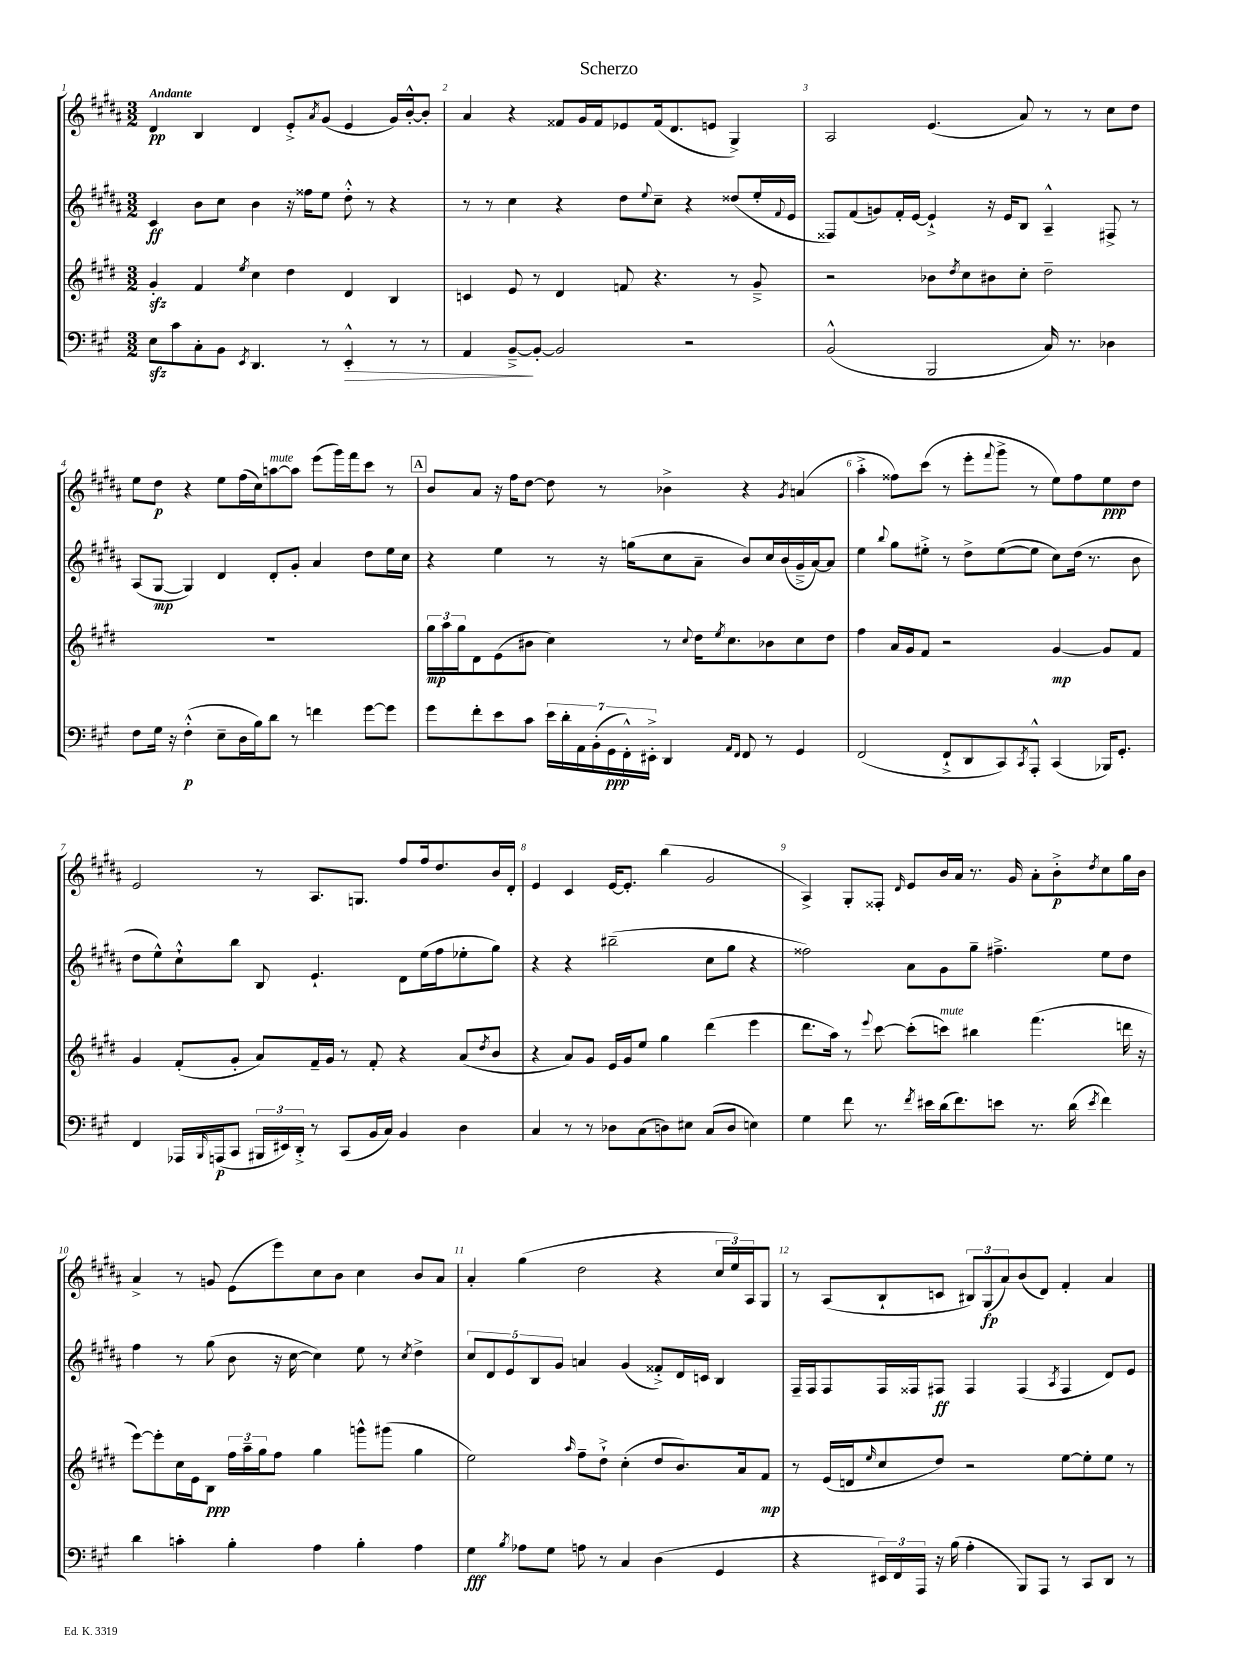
\header { title = "Scherzo" }
<<
\new StaffGroup <<
\new Staff = "s0" {
    \clef treble \key b \major \numericTimeSignature \time 3/2 \tempo "Andante"
    dis'4\pp b4 dis'4 e'8-.-> \acciaccatura { ais'8 } gis'8( e'4 gis'16) b'16~-.-^ b'8-. |
    ais'4 r4 fisis'8 gis'16 fisis'16 ees'8 fisis'16( dis'8. e'8 gis4->) |
    ais2 e'4.( ais'8) r8 r8 cis''8 dis''8 |
    e''8 dis''8\p r4 e''8 fis''16( cis''16) a''8~^\markup { \italic "mute" } a''8 e'''8( gis'''16) fis'''16 cis'''8 r8 |
    \mark \markup { \box "A" } b'8 ais'8 r16 fis''16 dis''8~ dis''8 r8 bes'4-> r4 \acciaccatura { gis'8 } a'4( |
    ais''4-.-> fisis''8) cis'''8( r8 e'''8-. \appoggiatura { fis'''8 } gis'''8-> r8 e''8) fisis''8 e''8\ppp dis''8 |
    e'2 r8 ais8. g8. fis''8 fis''16 dis''8. b'16 dis'16-. |
    e'4 cis'4 e'16~ e'8.-. b''4( gis'2 |
    ais4->) gis8-. fisis8-. \grace { dis'16 } e'8 b'16 ais'16 r8. gis'16 ais'8-. b'8-.->\p \acciaccatura { dis''8 } cis''8 gis''16 b'16 |
    ais'4-> r8 g'8 e'8( e'''8) cis''8 b'8 cis''4 b'8 ais'8 |
    ais'4-. gis''4( dis''2 r4 \tuplet 3/2 { cis''16 e''16) ais16 } gis8 |
    r8 ais8( b8-! c'8 \tuplet 3/2 { bis8) gis8\fp( ais'8) } b'8( dis'8) fis'4-. ais'4 \bar "|." |
}
\new Staff = "s1" {
    \clef treble \key b \major \numericTimeSignature \time 3/2
    cis'4\ff b'8 cis''8 b'4 r16 fisis''16 e''8 dis''8-.-^ r8 r4 |
    r8 r8 cis''4 r4 dis''8 \appoggiatura { e''8 } cis''8-- r4 disis''8( e''16-. \appoggiatura { fis'8 } e'16 |
    fisis8) fis'8( g'8) fis'16-. e'16~ e'4-!-> r16 e'16 b8 ais4---^ fis8-> r8 |
    ais8( gis8~\mp gis4) dis'4 dis'8-. gis'8-. ais'4 dis''8 e''16 cis''16 |
    \mark \markup { \box "A" } r4 e''4 r8 r16 g''16( cis''8 ais'8-- b'8) cis''16 b'16( gis'16---> ais'16~) ais'8 |
    e''4 \appoggiatura { b''8 } gis''8 eis''8-.-> r8 dis''8-> eis''8~( eis''8 cis''8) dis''16( r8. b'8 |
    dis''8 e''8-^) cis''8-!-^ b''8 b8 e'4.-! dis'8 e''16( fis''16 ees''8-. gis''8) |
    r4 r4 bis''2--( cis''8 gis''8 r4 |
    fisis''2) ais'8 gis'8 gis''8-- fis''4.---> e''8 dis''8 |
    fis''4 r8 gis''8( b'8 r16 cis''16~ cis''4) e''8 r8 \acciaccatura { cis''8 } dis''4-> |
    \tuplet 5/4 { cis''8 dis'8 e'8 b8 gis'8 } a'4 gis'4( fisis'8-.->) dis'16 c'16 b4 |
    fis16-- fis16 fis8 fis16 fisis16 fis8\ff fis4 fis4( \acciaccatura { ais8 } fis4 dis'8) e'8 \bar "|." |
}
\new Staff = "s2" {
    \clef treble \key e \major \numericTimeSignature \time 3/2
    gis'4-.\sfz fis'4 \acciaccatura { e''8 } cis''4 dis''4 dis'4 b4 |
    c'4 e'8 r8 dis'4 f'8 r4. r8 gis'8---> |
    r2 bes'8 \acciaccatura { dis''8 } cis''8 bis'8 cis''8-. dis''2-- |
    R1. |
    \mark \markup { \box "A" } \tuplet 3/2 { gis''16\mp a''16 gis''16 } dis'8 e'8( bis'8 cis''4) r8 \appoggiatura { cis''8 } dis''16 \acciaccatura { e''8 } cis''8. bes'8 cis''8 dis''8 |
    fis''4 a'16 gis'16 fis'8 r2 gis'4~\mp gis'8 fis'8 |
    gis'4 fis'8-.( gis'8-. a'8) fis'16-- gis'16 r8 fis'8-. r4 a'8( \acciaccatura { dis''8 } b'8 |
    r4 a'8) gis'8 e'16 gis'16 e''8 gis''4 dis'''4( e'''4 |
    dis'''8. a''16) r8 \appoggiatura { e'''8 } cis'''8~ cis'''8-.( c'''8^\markup { \italic "mute" }) bis''4 fis'''4.( d'''16 r16 |
    e'''8~) e'''8-. cis''16 e'16 b8\ppp \tuplet 3/2 { fis''16 a''16-- gis''16 } fis''8 gis''4 g'''8-^ gis'''8( gis''4 |
    e''2) \grace { a''16 } fis''8-- dis''8-!-> cis''4-.( dis''8 b'8.) a'16 fis'8\mp |
    r8 e'16( d'16 \grace { e''16 } cis''8 dis''8) r2 e''8~ e''8-. e''8 r8 \bar "|." |
}
\new Staff = "s3" {
    \clef bass \key a \major \numericTimeSignature \time 3/2
    e8\sfz cis'8 cis8-. b,8 \acciaccatura { e,8 } d,4. r8 e,4-.-^\> r8 r8 |
    a,4 b,8~--->\! b,8~-. b,2 r2 |
    b,2-^( b,,2 cis16) r8. des4 |
    fis8 gis16 r16 fis4-.-^\p( e8-- d16 b16) d'8 r8 f'4 gis'8~ gis'8 |
    \mark \markup { \box "A" } gis'8 fis'8-. e'8 cis'8 \tuplet 7/4 { e'16 d'16-. a,16 b,16-.( gis,16\ppp fis,16-.-^) eis,16-.-> } d,4 \grace { a,16 fis,16 } fis,8 r8 gis,4 |
    fis,2( fis,8-!-> d,8 cis,8) \acciaccatura { cis,8 } a,,8-.-^ cis,4( bes,,16) gis,8.-. |
    fis,4 aes,,16 \grace { b,,16 } a,,16\p( cis,8 \tuplet 3/2 { bis,,16 eis,16) d,16-.-> } r8 cis,8( b,16 cis16) b,4 d4 |
    cis4 r8 r8 des8 cis8( d8) eis8 cis8( d8 e4) |
    gis4 fis'8 r8. \acciaccatura { fis'8 } eis'16 d'16( fis'8.) e'8 r8. d'16( \acciaccatura { e'8 } fis'4) |
    d'4 c'4-. b4-. a4 b4-. a4 |
    gis4\fff \acciaccatura { b8 } aes8 gis8 a8 r8 cis4 d4( gis,4 |
    r4 \tuplet 3/2 { eis,16) fis,16 a,,16 } r16 b16( a4-. b,,8) a,,8 r8 cis,8 d,8 r8 \bar "|." |
}
>>
>>
\layout { \context { \Score \override BarNumber.break-visibility = ##(#f #t #t) barNumberVisibility = #all-bar-numbers-visible } }
